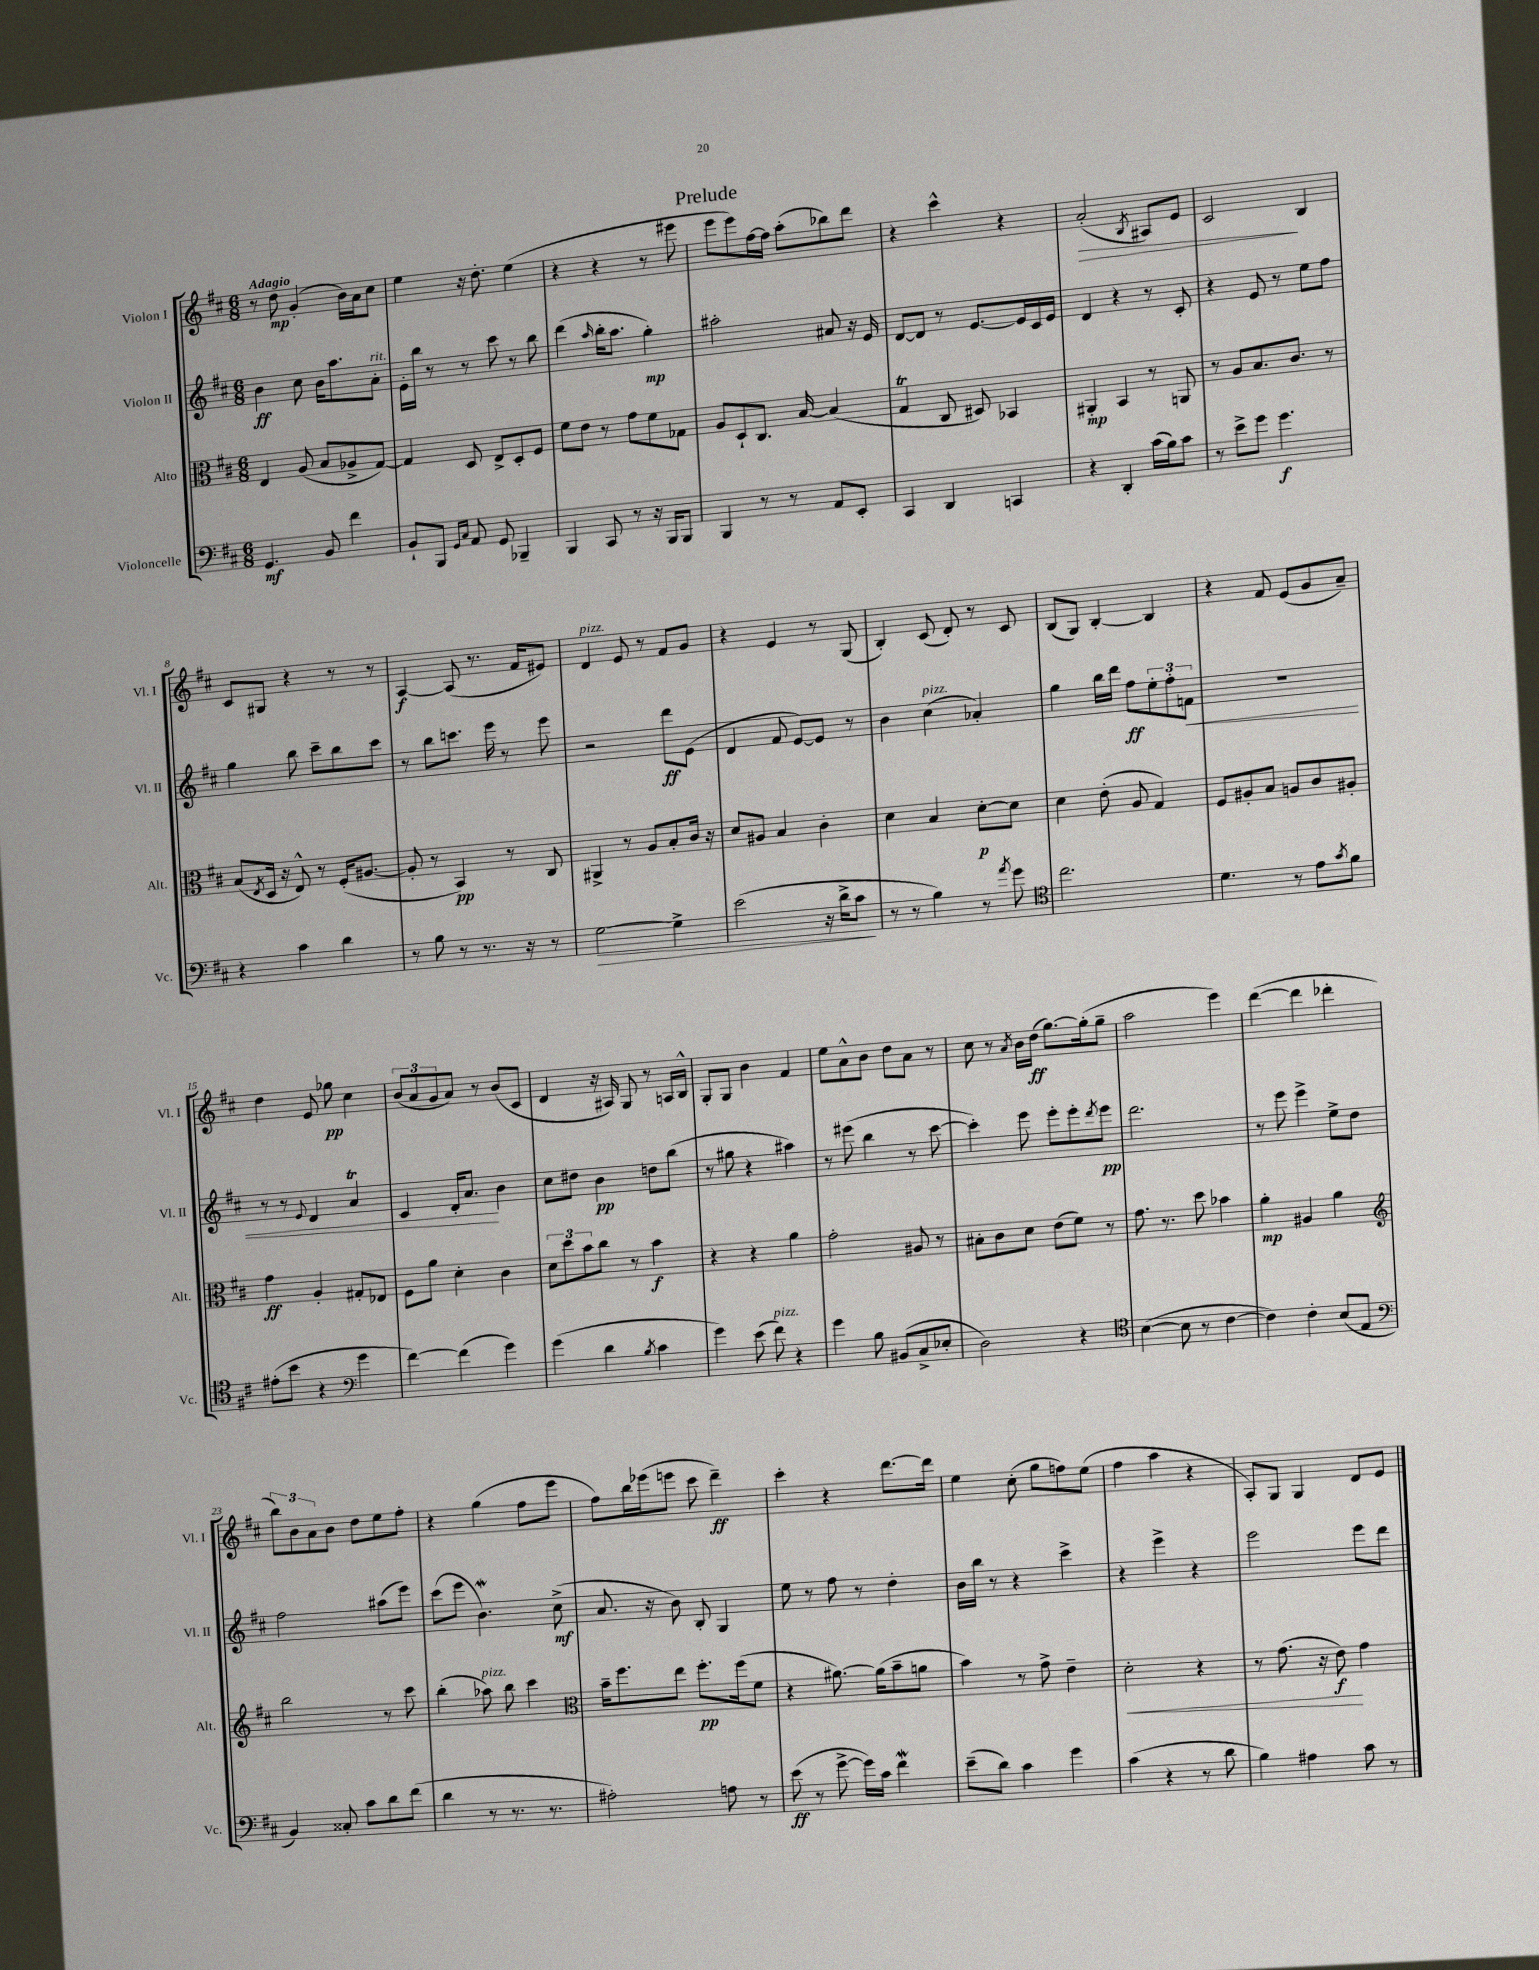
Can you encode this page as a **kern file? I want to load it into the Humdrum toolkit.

**kern	**kern	**kern	**kern
*staff4	*staff3	*staff2	*staff1
*clefF4	*clefC3	*clefG2	*clefG2
*k[f#c#]	*k[f#c#]	*k[f#c#]	*k[f#c#]
*M6/8	*M6/8	*M6/8	*M6/8
4.GG	4E	4b	8r
.	.	.	8dd
.	(8A	8cc#	(4g'
8BB	8B	16b	.
.	.	8.aa	.
4f#	8A-^	.	16b)
.	.	.	16a
.	[8G)	8a'	8cc#
=	=	=	=
8BB`	4G]	16e'	4ee
.	.	16bb	.
8BBB	.	8r	.
16qqGG	.	.	.
16qqC#	.	.	.
8AA	8D	8r	16r
.	.	.	8.dd'
8GG	8E^	8ccc#	.
4BBB-~	8D'	8r	(4ee
.	8F#	8bb	.
=	=	=	=
4BBB	8f#	(4ddd	4r
.	8e	.	.
.	.	16qqaa	.
8CC#	8r	16bb'	4r
.	.	8.aa	.
8r	8g	.	.
16r	8f#	4gg')	8r
16BBB	.	.	.
8BBB	8G-	.	8eee#
=	=	=	=
4BBB	8A	2aa#'	8eee
.	8D`	.	8eee)
8r	8.C#	.	[16ff#
.	.	.	16ff#]
8r	.	.	(8aa'
.	[16B	.	.
8AA	(4B]	8a#	8bb-)
8EE'	.	16r	8ddd
.	.	16e	.
=	=	=	=
4CC#	4G	[8d	4r
.	.	8d]	.
4DD	8C#	8r	4ccc#^^
.	8D#)	[8.e	.
4CC	4BB-	.	4r
.	.	16e]	.
.	.	16c#	.
.	.	16e	.
=	=	=	=
4r	4AA#'	4d	(2a'
4DD'	4BB	4r	.
.	.	.	8qB
(16c#	8r	8r	8A#)
16B)	.	.	.
8c#	8AA	8c#'	8e
=	=	=	=
8r	8r	4r	2c#
8e^	8A	.	.
8g	8.B	8e	.
4.g	.	8r	.
.	8.c#	.	.
.	.	8ee	4B
.	8r	8ff#	.
=	=	=	=
4r	(8B	4gg	8c#
.	8qE	.	.
.	16D	.	8G#
.	16r	.	.
4c#	8E^^)	8bb	4r
.	8r	8ccc#~	.
4d	(16F#'	8bb	8r
.	[8.A#	.	.
.	.	8ccc#	8r
=	=	=	=
8r	8A#']	8r	[4A
8B	8r	8bb	.
8r	4BB)	8.ccc	(8A]
8.r	.	.	8.r
.	.	16eee	.
.	8r	8r	.
16r	.	.	16f#
8r	8C#	8eee	8e#)
=	=	=	=
[2G	4AA#^	2r	4d
.	8r	.	8e
.	8A	.	8r
4G^]	8B'	8ddd	8f#
.	16c#	(8e	8g
.	16r	.	.
=	=	=	=
(2e	8d	4d	4r
.	8A#	.	.
.	4B	8f#	4e
.	.	[8e)	.
16r	4c#'	8e]	8r
16d^	.	.	.
8c#	.	8r	(8G
=	=	=	=
8r	4d	4b	4B')
8r	.	.	.
4B)	4B	(4cc#	(8c#
.	.	.	8d')
8r	[8d'	4a-')	8r
8qa	.	.	.
8g	8d]	.	8c#
=	=	=	=
*clefC4	*	*	*
2.cc#	4d	4gg	(8B
.	.	.	8G)
.	(8e'	16bb	[4B'
.	.	16ddd	.
.	8A	8ff#	.
.	4G)	12ee'	4B]
.	.	12ff#'	.
.	.	12f	.
=	=	=	=
4.d	8F#	2.r	4r
.	8A#'	.	.
.	8B	.	8f#
8r	8A	.	(8e
8e	8c#	.	8g
8qg	.	.	.
8f#	8A#'	.	8a~)
=	=	=	=
(8e#'	4g	8r	4dd
8b	.	8r	.
.	.	8qqe	.
4r	4A'	4d	8e
.	.	.	8gg-
*clefF4	*	*	*
4g	8G#'	4a	4cc#
.	8E-	.	.
=	=	=	=
[4f#)	8F#	4c#	(12b
.	.	.	12a
.	8a	.	.
.	.	.	12g
(4f#]	4d'	16d'	8a)
.	.	8.a	.
.	.	.	8r
4g)	4c#	4b	(8b
.	.	.	8c#
=	=	=	=
(4g	12d	8cc#	4d
.	12dd	.	.
.	.	8dd#	.
.	12b	.	.
4d	8cc#	4b	16r
.	.	.	16A#)
.	8r	.	8G
8qB	.	.	.
4c#	4b	8dd	8r
.	.	(8bb	16A
.	.	.	16B^^
=	=	=	=
4g)	4r	8r	8G'
.	.	8gg#	8G
(8e	4r	4r	4b
8f#)	.	.	.
4r	4a	4aa#)	4f#
=	=	=	=
4g	2g'	8r	8ee
.	.	(8eee#	8a^^
8B	.	4bb	8b
(8BB#	.	.	8dd
8C#^	8A#	8r	8a
8E-'	8r	[8ccc#	8r
=	=	=	=
2D)	8B#'	4ccc#'])	8cc#
.	8c#	.	8r
.	.	.	8qa
.	8d	8eee	16b
.	.	.	(16dd
.	(8e	8eee'	[8.gg)
4r	8f#)	8eee'	.
.	.	.	(16gg']
.	.	8qddd	.
.	8r	8eee	8gg~
=	=	=	=
*clefC4	*	*	*
([4B	8.g	2.ddd	2aa
.	8.r	.	.
8B]	.	.	.
8r	8dd	.	.
[4c#	4b-	.	4eee)
=	=	=	=
4c#])	4a'	8r	([4ddd
.	.	8eee	.
4c#'	4A#	4eee^	4ddd]
(8B	4a	8ee^	4ddd-'
8E	.	8dd	.
=	=	=	=
*clefF4	*clefG2	*	*
4BB)	2bb	2ff#	12bb)
.	.	.	12b
.	.	.	12a
8C##'	.	.	8b
8c#	.	.	8dd
8d	8r	(8aa#	8ee
(8f#	8ccc#	8eee)	8ff#'
=	=	=	=
4d	(4bb'	(8ccc#	4r
.	.	8eee	.
8r	8aa-)	4.b)	(4gg
8.r	8bb	.	.
.	4ccc#	.	8ff#
8.r	.	.	.
.	.	(8cc#^	8eee
=	=	=	=
*	*clefC3	*	*
2A#')	16b~	8.a	8ff#)
.	8.ff#	.	.
.	.	.	16bb
.	.	16r	(16eee-
.	8ee	8b)	8eee
.	8.ff#'	8B'	8ccc#
8A	.	4G	4ddd~)
.	(16ff#	.	.
8r	8f#	.	.
=	=	=	=
(8e	4r	8ee	4ccc#'
8r	.	8r	.
[8g^	[8.a#)	8ff#	4r
16g])	.	8r	.
16c#	(16a#]	.	.
4f#	8b~	4dd'	[8.ddd
.	8a	.	.
.	.	.	16ddd]
=	=	=	=
(8e~	4b)	16b	4ee
.	.	16bb	.
8d)	.	8r	.
4c#	8r	4r	(8cc#'
.	8g^	.	8gg
4g	4e~	4ccc#^	8ff)
.	.	.	(8ee
=	=	=	=
(4c#	2d'	4r	4ff#
4r	.	4eee^	4aa
8r	4r	4r	4r
8d	.	.	.
=	=	=	=
4B)	8r	2eee	8A')
.	(8.g	.	8G
4A#	.	.	4G
.	16r	.	.
.	8e)	.	.
8c#	4g	8eee	8d
8r	.	8ddd	8e
==	==	==	==
*-	*-	*-	*-
